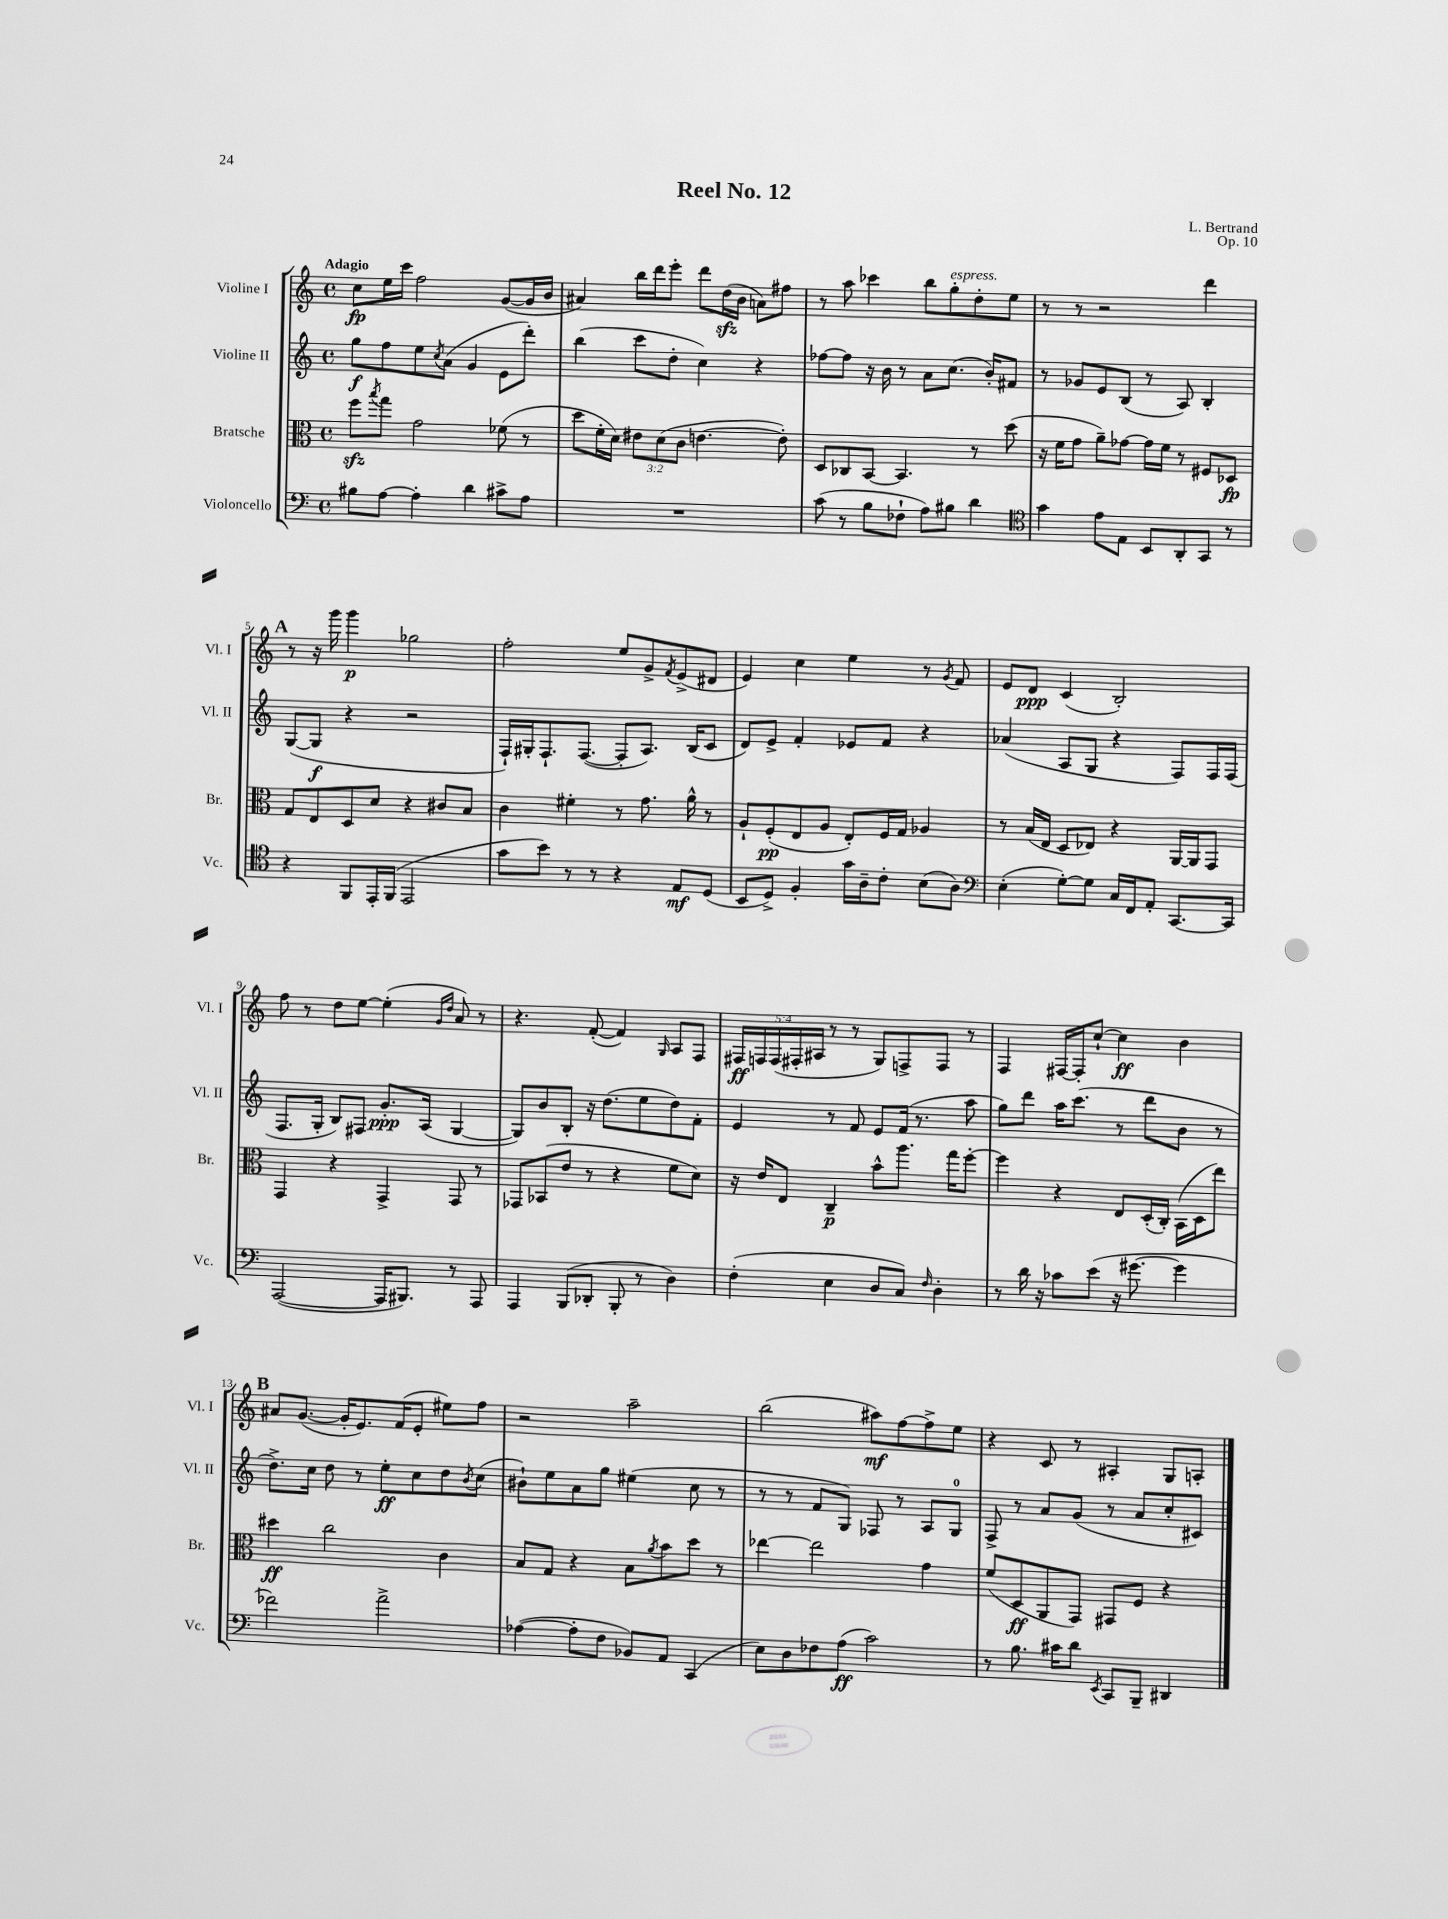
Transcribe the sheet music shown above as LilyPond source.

\header { title = "Reel No. 12" composer = "L. Bertrand" opus = "Op. 10" }
<<
\new StaffGroup <<
\new Staff = "s0" \with { instrumentName = "Violine I" shortInstrumentName = "Vl. I" } {
    \clef treble \key c \major \defaultTimeSignature \time 4/4 \override Staff.TupletNumber.text = #tuplet-number::calc-fraction-text \tempo "Adagio"
    c''8\fp e''16 c'''16 f''2 g'8~( g'16 b'16 |
    ais'4) b''16 d'''16 e'''8-. d'''8 d''16\sfz( b'16 a'8) fis''8 |
    r8 a''8 ces'''4 b''8 g''8-.^\markup { \italic "espress." } d''8-. e''8 |
    r8 r8 r2 d'''4 |
    \mark \markup { \bold "A" } r8 r16 g'''16 g'''4\p ges''2 |
    f''2-. e''8 g'8-> \acciaccatura { f'8 } e'8->( dis'8 |
    e'4) c''4 e''4 r8 \acciaccatura { g'8 } f'8 |
    e'8 d'8\ppp c'4( b2-.) |
    f''8 r8 d''8 e''8~ e''4-.( \grace { g'16 d''16 } a'8) r8 |
    r4. f'8~-.( f'4) \grace { g16 } a8 f8 |
    \tuplet 5/4 { fis16\ff f16 f16( fis16-. ais16 } r8 r8 g8) f8-> f8 r8 |
    f4 fis16~ fis16-. c''8~-! c''4\ff b'4 |
    \mark \markup { \bold "B" } ais'8 g'8.~( g'16-. e'8.) f'16( e'8-. eis''8) f''8 |
    r2 a''2-- |
    b''2( ais''8\mf) f''8~ f''8-> e''8 |
    r4 c'8 r8 ais4-. g8 a8-. \bar "|." |
}
\new Staff = "s1" \with { instrumentName = "Violine II" shortInstrumentName = "Vl. II" } {
    \clef treble \key c \major \defaultTimeSignature \time 4/4
    g''8\f f''8 e''8 \acciaccatura { c''8 } a'8( g'4 e'8 d'''8-.) |
    b''4( c'''8 d''8-. c''4) r4 |
    fes''8~ fes''8 r16 b'16 r8 a'8 c''8.( b'16-.) fis'8 |
    r8 ges'8 e'8 b8( r8 a8) b4-. |
    \mark \markup { \bold "A" } g8~( g8\f r4 r2 |
    f16-!) gis16-. f8.-! f8.~( f8-. a8.) b16( c'8 |
    d'8) e'8-> f'4-. ees'8 f'8 r4 |
    aes'4( a8 g8 r4 f8) f16 f16( |
    f8. g16-. b8) fis8 g'8.-.\ppp a16( g4~ |
    g8) b'8 b8-. r16 d''8.( e''8 d''8) f'8-. |
    e'4 r8 f'8 e'8 f'16( r8. a''8 |
    g''8) d'''8 a''16 c'''8.( r8 d'''8 b'8 r8 |
    \mark \markup { \bold "B" } d''8.->) c''16 d''8 r8 e''8-.\ff c''8 d''8 \acciaccatura { b'8 } c''8( |
    bis'8-!) e''8 a'8 g''8 eis''4( c''8 r8 |
    r8 r8 f'8 g8) fes8 r8 a8 g8-0 |
    f8-> r8 a'8 g'8( r8 a'8 c''8-. cis'8) \bar "|." |
}
\new Staff = "s2" \with { instrumentName = "Bratsche" shortInstrumentName = "Br." } {
    \clef alto \key c \major \defaultTimeSignature \time 4/4 \override Staff.TupletNumber.text = #tuplet-number::calc-fraction-text
    f''8\sfz \acciaccatura { b''8 } g''8 g'2 fes'8( r8 |
    d''8 f'16-. d'16) \tuplet 3/2 { eis'8 d'8( c'8 } e'4.~ e'8-.) |
    d8 ces8 b,8~ b,4. r8 d''8( |
    r16 f'16 g'8 a'8--) ges'8~ ges'16 f'16 r8 fis8 des8\fp |
    \mark \markup { \bold "A" } g8 e8 d8 d'8 r4 cis'8 b8 |
    c'4 fis'4-. r8 g'8. a'16-^ r8 |
    a8-! f8-.\pp( e8 a8 e8-.) f16 g16 aes4 |
    r8 b16( e16 d8 ees8) r4 a,16~ a,16 g,8 |
    g,4 r4 g,4-> g,8 r8 |
    ges,8 bes,8( e'8 r8 r4 f'8 d'8) |
    r16 e'16 e8 c4--\p b'8-^ a''8. g''16 f''8~-. |
    f''4 r4 e8 d16-.( c16-.) b,16( d16 e''8) |
    \mark \markup { \bold "B" } dis''4\ff c''2 c'4 |
    b8 g8 r4 b8 \acciaccatura { a'8 } b'8 d''8 r8 |
    ees''4~ ees''2 g'4 |
    f'8( d8\ff a,8 g,8) gis,8 f8 r4 \bar "|." |
}
\new Staff = "s3" \with { instrumentName = "Violoncello" shortInstrumentName = "Vc." } {
    \clef bass \key c \major \defaultTimeSignature \time 4/4
    bis8 a8~ a4-. d'4 cis'8-> a8 |
    R1 |
    c'8( r8 b8 fes8-! a8) bis8 d'4 |
    \clef tenor g'4 e'8 e8 b,8 a,8-. g,8 r8 |
    \mark \markup { \bold "A" } r4 f,8 e,16-. f,16( e,2 |
    g'8 b'8) r8 r8 r4 e8\mf d8( |
    b,8 d8->) f4-. g'16 a16-- c'8-. b8( a8) |
    \clef bass e4-.( g8~-.) g8 c16 f,16 a,8-. c,8.~ c,16 |
    a,,2~( a,,16 bis,,8.) r8 a,,8 |
    a,,4 b,,8( des,8-. b,,8-. r8 d4) |
    f4-.( e4 d8 c8) \grace { f16 } d4-. |
    r8 d'16 r16 ces'8 e'8( r16 gis'8.~ gis'4 |
    \mark \markup { \bold "B" } fes'2) a'2-> |
    aes4~( aes8-. f8 bes,8) a,8 c,4( |
    e8) d8 fes8 a8\ff( c'2) |
    r8 b8. cis'16 d'8 \acciaccatura { e,8 } c,8 b,,8-- dis,4 \bar "|." |
}
>>
>>
